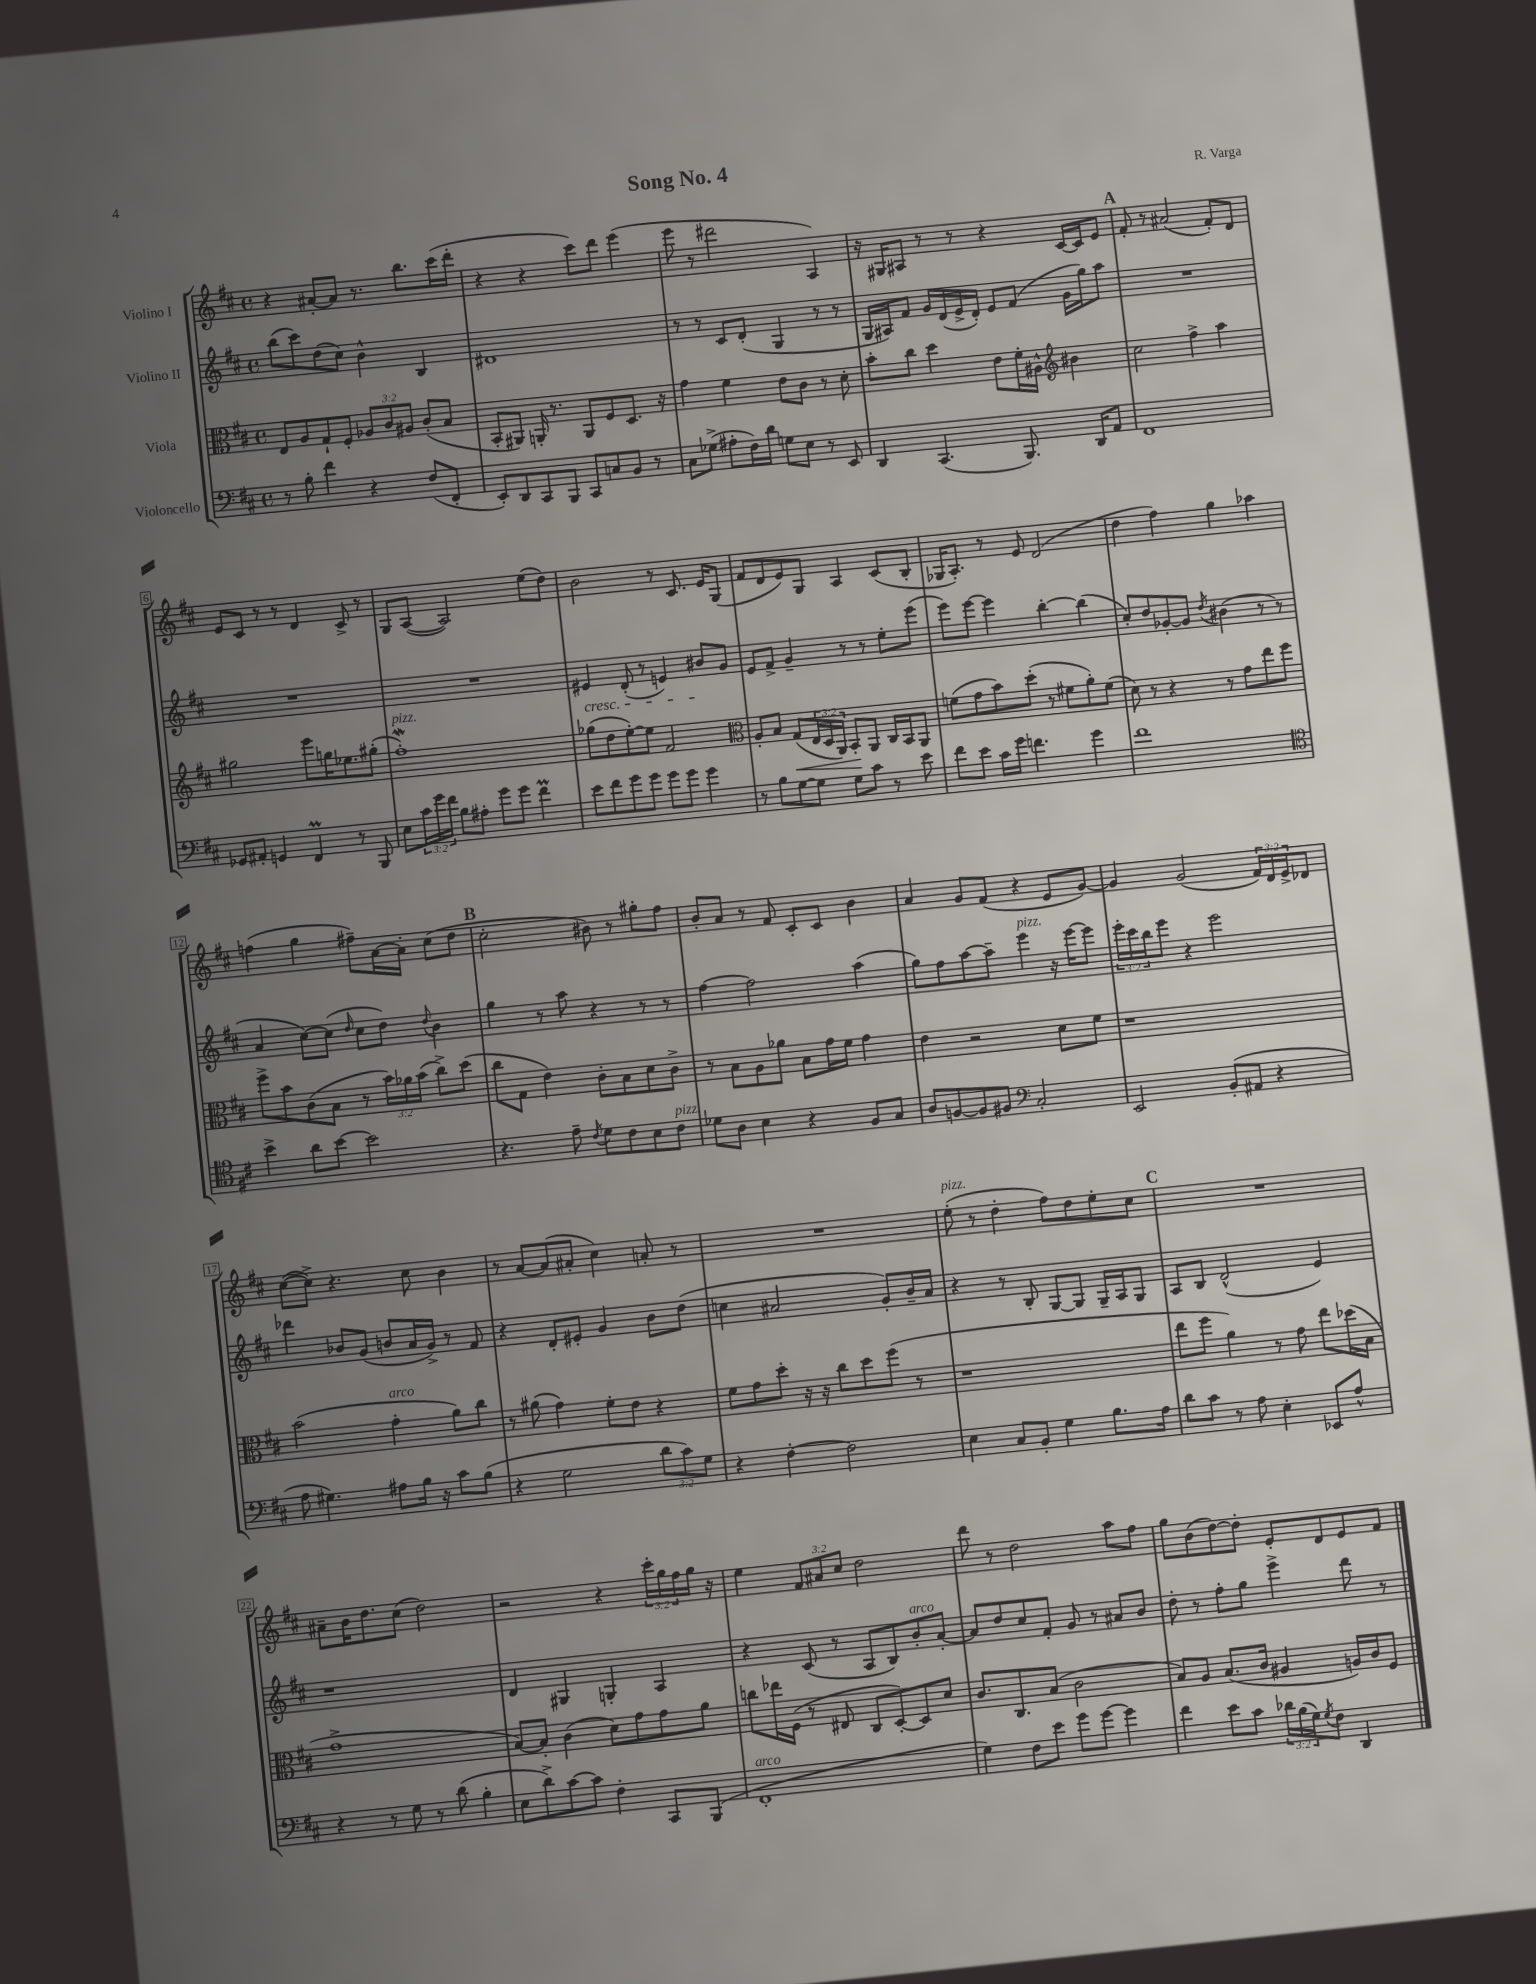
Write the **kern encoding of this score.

**kern	**kern	**dynam	**kern	**kern
*part4	*part3	*part3	*part2	*part1
*staff4	*staff3	*staff3	*staff2	*staff1
*I"Violoncello	*I"Viola	*	*I"Violino II	*I"Violino I
*clefF4	*clefC3	*	*clefG2	*clefG2
*k[f#c#]	*k[f#c#]	*	*k[f#c#]	*k[f#c#]
*M4/4	*M4/4	*	*M4/4	*M4/4
*met(c)	*met(c)	*	*met(c)	*met(c)
=1	=1	=1	=1	=1
8r	8E/L	.	(8bb\L	4r
8B'\	8A/	.	8ccc#\)	.
4f#\	8G`/	.	(8dd\	[8a#X'/L
.	8F#'/J	.	8cc#\J)	8a#/J]
4r	12A-X/L	.	4b^^\	8.r
.	12c#/	.	.	.
.	12A#X/J	.	.	.
.	.	.	.	8.bb\L
(8F#/L	(8c#'/L	.	4B/	.
8FF#'/J	8B/J	.	.	(16ccc#\L
.	.	.	.	16ddd'\JJ
=2	=2	=2	=2	=2
8EE'/L)	8BB'/L	.	1d#X	4r
8DD/	8AA#X/J)	.	.	.
8CC#/	16AAn'/	.	.	4r
.	8.r	.	.	.
8BBB/J	.	.	.	.
8CC#/L	8AA/L	.	.	8ccc#\L)
8Cn/	8F#/	.	.	8ddd\J
8BB/J	8.D/J	.	.	(4eee\
8r	.	.	.	.
.	16r	.	.	.
=3	=3	=3	=3	=3
8C#\L	4g\	.	8r	8eee\
(8G-X^\J	.	.	8r	8r
8A#X'\L	4f#\	.	8c#/L	2ddd#X\
16F#\L)	.	.	(8d'/J	.
16d\JJ	.	.	.	.
8Gn\L	8e\L	.	4G/	.
8E\J	8c#\J	.	.	.
8r	8r	.	8r	4A/)
8EE/	8d'\	.	8r	.
=4	=4	=4	=4	=4
4DD/	8b'\L	.	16G/LL	16r
.	.	.	16A#X/J)	16G#X/KL
.	8cc#\J	.	8f#/J	8A#X/J
(4.CC#/	4dd\	.	16g/LL	8r
.	.	.	(16d/	.
.	.	.	16e^/	8r
.	.	.	16d'/JJ)	.
.	8e\L	.	8e/L	4r
8.BBB/)	16f#'\L	.	(8f#/J	.
.	16A#X^^\JJ	.	.	.
*	*clefG2	*	*	*
.	4b#X\	.	16g\LL	[16c#/LL
16DD/KL	.	.	16gg\J)	16c#/J]
8AA/J	.	.	8aa\J	8e/J
!!LO:REH:place=s1:t=A
=5	=5	=5	=5	=5
1FF#	2cc#\	.	1r	8f#'/
.	.	.	.	8r
.	.	.	.	(2a#X/
.	4ff#^\	.	.	.
.	4aa\	.	.	8f#'/L)
.	.	.	.	8d/J
!!LO:LB:g=z
=6	=6	=6	=6	=6
8GG-X/L	2gg#X\	.	1r	8e/L
8AA#X'/J	.	.	.	8c#/J
4GGn/	.	.	.	8r
.	.	.	.	8r
4FF#m/	8eee\L	.	.	4d/
.	16ggn\K	.	.	.
.	8.ee-X\	.	.	.
8r	.	.	.	8c#^/
8BBB/	(8gg#X'\J	.	.	8r
=7	=7	=7	=7	=7
!	!LO:TX:a:i:t=pizz.	!	!	!
8E\L	1ff#W')	.	1r	8G/L
24c#\L	.	.	.	([8A/J
24g\	.	.	.	.
24f#\JJ	.	.	.	.
8B\L	.	.	.	2A/])
8A#X'\J	.	.	.	.
8g\L	.	.	.	.
8g\J	.	.	.	.
4f#m\	.	.	.	(8ee\L
.	.	.	.	8dd\J)
=8	=8	=8	=8	=8
!	!	!	!LO:TX:b:i:t=cresc.	!
8e\L	(8gg-X\L	.	4e#X/	2b\
8f#\	8dd\	.	.	.
8g\	[8ee'\)	.	(8d'/	.
8g\J	8ee\J]	.	8r	.
8g\L	2f#/	.	4en/)	8r
8g\J	.	.	.	8.c#/
4g\	.	.	8b#X/L	.
.	.	.	.	16e/KL
.	.	.	8g/J	(8G/J
=9	=9	=9	=9	=9
*	*clefC3	*	*	*
8r	8A'/L	.	8e/L	8f#/L
8B\L	8B/J	.	8f#^/J	8d/
!	!	!LO:HP:b	!	!
[8G\	(8G/L	<	4g~/	8e/)
8G\J]	24E/L	.	.	8G/J
.	24D/	.	.	.
.	24AA/JJ)	.	.	.
8G\L	8BB'/L	.	8r	4A/
8c#\J	8AA/J	[	8r	.
8r	16C#/LL	.	8ee'\L	(8c#/L
.	16BB/J	.	.	.
8e\	8AA/J	.	(8eee\J	8B'/J
=10	=10	=10	=10	=10
8f#\L	(8fn\L	.	8eee\L)	16G-X/KL
.	.	.	.	8.A'/J)
8e\J	8g\	.	[8eee\J	.
16c#\LL	8b\)	.	4eee\]	8r
16g\JJ	.	.	.	.
4.fn\	(8dd'\J	.	.	8e/
.	8r	.	[4bb'\	(2d/
.	8f#X\L	.	.	.
4g\	8a'\)	.	(4bb\]	.
.	(8f#\J	.	.	.
=11	=11	=11	=11	=11
1f#	8d\)	.	8cc#'/L)	4dd\
.	8r	.	8dd/	.
.	4r	.	[8g-X'/	4ff#\)
.	.	.	8g-/J]	.
.	.	.	8qdd/	.
.	8r	.	(4b#X\	4gg\
.	8g\L	.	.	.
.	8ee\	.	8r	4aa-X\
.	8ff#\J	.	8r	.
!!LO:LB:g=z
=12	=12	=12	=12	=12
*clefC4	*	*	*	*
4b^\	8ff#^\L	.	4a/	(4ffn\
.	8b\	.	.	.
8a\L	(8c#\	.	[8cc#\L)	4gg\
[8b\J	8B\J	.	(8cc#\J]	.
.	.	.	16qqdd/	.
2b\]	8r	.	8cc#\L	8ff#X~\L)
.	24b\LL)	.	8dd\J)	[16a\L
.	24a-X\	.	.	.
.	.	.	.	16a'\JJ]
.	(24b\JJ	.	.	.
.	.	.	8qqdd/	.
.	8cc#^\L)	.	4b\	(8cc#\L
.	(8dd\J	.	.	8dd\J
!!LO:REH:place=s1:t=B
=13	=13	=13	=13	=13
4.r	8cc#\L	.	4gg\	2cc#'\
.	8G\J	.	.	.
.	4e\)	.	8r	.
8e~\	.	.	8aa\	.
8qc#/	.	.	.	.
8d\L	8c#'\L	.	4r	8b#X\)
8c#\	8B\	.	.	8r
8B\	8d\	.	8r	8gg#X'\L
!LO:TX:a:i:t=pizz.	!	!	!	!
8c#\J	8c#^\J	.	8r	8ff#\J
=14	=14	=14	=14	=14
8d-X\L	8r	.	[4ff#\	8b'/L
8A\J	8B\L	.	.	8a/J
4B\	8A\	.	2ff#\]	8r
.	8a-X\J	.	.	8f#/
4r	8B\L	.	.	8c#'/L
.	16g\L	.	.	8c#/J
.	16f#\JJ	.	.	.
8F#/L	4g\	.	(4aa\	4b\
8G/J	.	.	.	.
=15	=15	=15	=15	=15
8A/L	4e\	.	8gg\L)	4a/
[8Fn/	.	.	8ff#\	.
8F/]	2r	.	[8aa\	8g/L
8F#X/J	.	.	8aa~\J]	(8f#/J
*clefF4	*	*	*	*
!	!	!	!LO:TX:a:i:t=pizz.	!
2C#'/	.	.	4eee\	4r
.	8d\L	.	16r	8e/L
.	.	.	[16eee\KL	.
.	8f#\J	.	8eee\J]	[8g/J)
=16	=16	=16	=16	=16
2EE/	1r	.	24eee'\LL	4g/]
.	.	.	24ccc#\	.
.	.	.	24bb\J	.
.	.	.	8eee\J	.
.	.	.	4r	(2g/
(8BB'/L	.	.	2eee\	.
8AA#X/J	.	.	.	.
4r	.	.	.	24f#/LL)
.	.	.	.	24d/
.	.	.	.	24e^/J
.	.	.	.	8d-X/J
!!LO:LB:g=z
=17	=17	=17	=17	=17
8A\	(2b\	.	4ddd-X\	([8cc#\L
4.G#X\)	.	.	.	8cc#^\J])
.	.	.	8b-X/L	4.r
.	.	.	(8g/J	.
!	!LO:TX:a:i:t=arco	!	!	!
8A#X\L	4g'\	.	8bn/L	.
16B\Jk	.	.	16a/L	8cc#\
16r	.	.	16g^/JJ)	.
8c#\L	8a\L)	.	8r	4b\
(8B\J	8cc#\J	.	8f#/	.
=18	=18	=18	=18	=18
4r	8r	.	4r	8r
.	(8a#X\	.	.	[8a/L
2G\	4g\)	.	8d'/L	(8a/]
.	.	.	8e#X'/J	8a#X'/J
.	8f#'\L	.	4g/	4cc#\)
.	8e\J	.	.	.
12d\L	4r	.	8b\L	8an'/
12c#\)	.	.	.	.
.	.	.	(8dd\J	8r
12G\J	.	.	.	.
=19	=19	=19	=19	=19
4r	8f#\L	.	4ccn\	1r
.	8g\	.	.	.
[4F#'\	8dd'\J	.	2a#X/	.
.	16r	.	.	.
.	16r	.	.	.
2F#\]	8cc#\L	.	.	.
.	8dd\	.	.	.
.	(8ff#\J	.	8g'/L)	.
.	8r	.	16b~/L	.
.	.	.	16a#/JJ	.
=20	=20	=20	=20	=20
!	!	!	!	!LO:TX:a:i:t=pizz.
4E\	1r	.	4r	(8ee'\
.	.	.	.	8r
8C#/L	.	.	8r	4dd'\
8BB'/J	.	.	8B'/	.
4G\	.	.	[8G/L	8ff#\L)
.	.	.	8G/J]	8dd\
8.B\L	.	.	16G~/LL	8ee'\
.	.	.	16A/J	.
.	.	.	8G/J	8cc#\J
16A\Jk	.	.	.	.
!!LO:REH:place=s1:t=C
=21	=21	=21	=21	=21
8d\L	8ee\L	.	8A/L	1r
8c#\J	8ff#\J	.	8B/J	.
8r	4a\)	.	(2d^^/	.
8A\	.	.	.	.
4E'\	8r	.	.	.
.	8g\	.	.	.
8EE-X/L	8ee\L	.	4e/)	.
8A^^/J	(16dd-X\L	.	.	.
.	16B\JJ	.	.	.
!!LO:LB:g=z
=22	=22	=22	=22	=22
4r	1g^	.	1r	8a#X~\L
.	.	.	.	16b\K
.	.	.	.	8.dd\
8r	.	.	.	.
8G\	.	.	.	(8cc#\J
8r	.	.	.	2dd\)
(8d\	.	.	.	.
4B'\	.	.	.	.
=23	=23	=23	=23	=23
8E\L	[8B/L)	.	4d/	2r
8d^\)	8B'/J]	.	.	.
[8c#\	(4c#\	.	4G#X/	.
8c#\J]	.	.	.	.
4F#'\	8d\L)	.	4Gn'/	4r
.	8g\	.	.	.
8CC#/L	8g\	.	4A/	24ccc#'\LL
.	.	.	.	24gg\
.	.	.	.	24ff#\
(8BBB/J	8a\J	.	.	16gg\JJ
.	.	.	.	16r
=24	=24	=24	=24	=24
!LO:TX:a:i:t=arco	!	!	!	!
1FF#'	8ccn\L	.	4r	4ee\
.	16ee-X\L	.	.	.
.	(16F#\JJ	.	.	.
.	8r	.	(8c#/	12f#/L
.	.	.	.	12a#X/
.	8E#X/	.	8r	.
.	.	.	.	12cc#/J
.	8C#/L	.	8A/L	2dd\
.	[8D'/)	.	8B/)	.
!	!	!	!LO:TX:a:i:t=arco	!
.	8D/]	.	8b'/	.
.	8d/J	.	[8a'/J	.
=25	=25	=25	=25	=25
4G\)	8.c#/L	.	8a/L]	8ddd\
.	.	.	8dd/	8r
.	8.C#/	.	.	.
8F#\L	.	.	8cc#/	2dd\
8e\J	(8B/J	.	8f#'/J	.
8g\L	2c#\	.	8g/	.
[8g\J	.	.	8r	.
4g\]	.	.	8a#X/L	8aa\L
.	.	.	8b/J	8ff#\J
=26	=26	=26	=26	=26
4f#\	8B/L)	.	8dd'\	8gg\L
.	8A/J	.	8r	(8b\
8e\L	(8.B/L	.	8ff#'\L	[8dd\)
8c#\J	.	.	8gg\J	8dd'\J]
.	16c#/Jk	.	.	.
24d-X\LL	4A#X/	.	4eee^\	8e'/L
(24B\	.	.	.	.
24G\J)	.	.	.	.
8qG/	.	.	.	.
8F#\J	.	.	.	8d/
4DD/	16An/LL)	.	8ddd\	8e/
.	16c#/J	.	.	.
.	8F#/J	.	8r	8f#/J
==	==	==	==	==
*-	*-	*-	*-	*-
